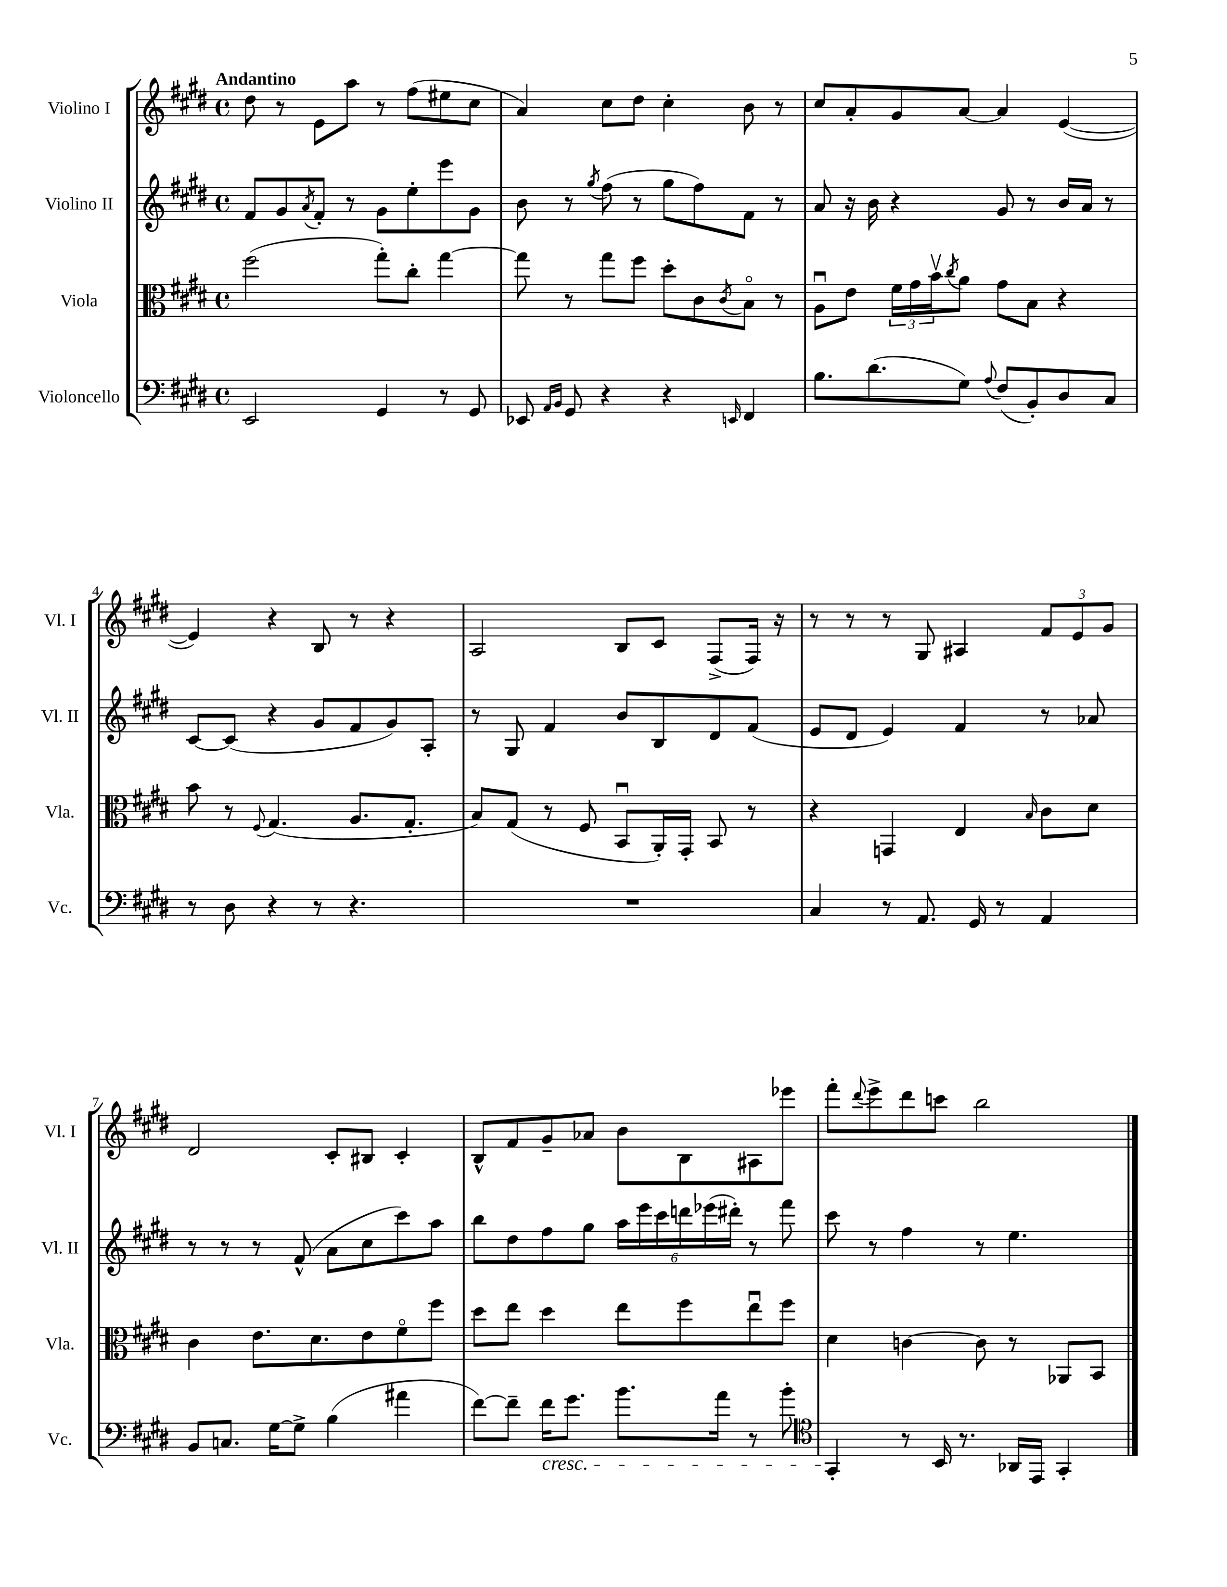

**kern	**kern	**kern	**kern
*part4	*part3	*part2	*part1
*staff4	*staff3	*staff2	*staff1
*I"Violoncello	*I"Viola	*I"Violino II	*I"Violino I
*I'Vc.	*I'Vla.	*I'Vl. II	*I'Vl. I
*clefF4	*clefC3	*clefG2	*clefG2
*k[f#c#g#d#]	*k[f#c#g#d#]	*k[f#c#g#d#]	*k[f#c#g#d#]
*M4/4	*M4/4	*M4/4	*M4/4
*met(c)	*met(c)	*met(c)	*met(c)
=1	=1	=1	=1
!	!	!	!LO:TX:a:B:t=Andantino
2EE/	(2ff#\	8f#/L	8dd#\
.	.	8g#/	8r
.	.	8qa/	.
.	.	8f#'/J	8e\L
.	.	8r	8aa\J
4GG#/	8gg#'\L)	8g#\L	8r
.	8cc#'\J	8ee'\	(8ff#\L
8r	[4gg#\	8eee\	8ee#X\
8GG#/	.	8g#\J	8cc#\J
=2	=2	=2	=2
8EE-X/	8gg#\]	8b\	4a/)
16qqAA/LL	.	.	.
16qqBB/JJ	.	.	.
8GG#/	8r	8r	.
.	.	8qgg#/	.
4r	8gg#\L	(8ff#\	8cc#\L
.	8ff#\J	8r	8dd#\J
4r	8dd#'\L	8gg#\L	4cc#'\
.	8c#\	8ff#\)	.
16qqEEn/	8qc#/	.	.
4FF#/	8B\J	8f#\J	8b\
.	8r	8r	8r
=3	=3	=3	=3
8.B\L	8Au\L	8a/	8cc#/L
.	8e\J	16r	8a'/
(8.d#\	.	16b\	.
.	24f#\LL	4r	8g#/
.	24g#\	.	.
.	24bv\J	.	.
.	8qcc#/	.	.
8G#\J)	8a\J	.	[8a/J
8qqA/	.	.	.
(8F#/L	8g#\L	8g#/	4a/]
8BB'/)	8B\J	8r	.
8D#/	4r	16b/LL	([4e/
.	.	16a/JJ	.
8C#/J	.	8r	.
!!LO:LB:g=z
=4	=4	=4	=4
8r	8b\	[8c#/L	4e/])
8D#\	8r	(8c#/J]	.
.	8qqF#/	.	.
4r	(4.G#/	4r	4r
8r	.	8g#/L	8B/
4.r	8.A/L	8f#/	8r
.	.	8g#/)	4r
.	8.G#'/J	.	.
.	.	8A'/J	.
=5	=5	=5	=5
1r	8B/L)	8r	2A/
.	(8G#/J	8G#/	.
.	8r	4f#/	.
.	8F#/	.	.
.	8BBu/L	8b/L	8B/L
.	16AA'/L)	8B/	8c#/J
.	16GG#'/JJ	.	.
.	8BB/	8d#/	(8F#^/L
.	8r	(8f#/J	16F#/Jk)
.	.	.	16r
=6	=6	=6	=6
4C#/	4r	8e/L	8r
.	.	8d#/J	8r
8r	4GGn/	4e/)	8r
8.AA/	.	.	8G#/
.	4E/	4f#/	4A#X/
16GG#/	.	.	.
8r	.	.	.
.	16qqB/	.	.
4AA/	8c#\L	8r	12f#/L
.	.	.	12e/
.	8d#\J	8a-X/	.
.	.	.	12g#/J
!!LO:LB:g=z
=7	=7	=7	=7
8BB/L	4c#\	8r	2d#/
8.Cn/J	.	8r	.
.	8.e\L	8r	.
[16G#\KL	.	.	.
8G#^\J]	.	(8f#^^/	.
.	8.d#\	.	.
(4B\	.	8a\L	8c#'/L
.	8e\	8cc#\	8B#X/J
4a#X\	8f#\	8ccc#\)	4c#'/
.	8ff#\J	8aa\J	.
=8	=8	=8	=8
[8f#\L)	8dd#\L	8bb\L	8B^^/L
8f#~\J]	8ee\J	8dd#\	8f#/
!LO:TX:b:i:t=cresc.	!	!	!
16f#\KL	4dd#\	8ff#\	8g#~/
8.g#\J	.	.	.
.	.	8gg#\J	8a-X/J
8.b\L	8ee\L	24aa\LL	8b\L
.	.	24eee\	.
.	.	24ccc#\	.
.	8ff#\	24dddn\	8B\
.	.	(24eee-X\	.
16a\Jk	.	.	.
.	.	24ddd#X'\JJ)	.
8r	8eeu\	8r	8A#X\
8b'\	8ff#\J	8fff#\	8eee-X\J
=9	=9	=9	=9
*clefC4	*	*	*
4GG#'/	4d#\	8ccc#\	8fff#'\L
.	.	.	8qqddd#/
.	.	8r	8eee^\
8r	[4cn\	4ff#\	8ddd#\
16BB/	.	.	8cccn\J
8.r	.	.	.
.	8c\]	8r	2bb\
16AA-X/LL	8r	4.ee\	.
16EE/JJ	.	.	.
4GG#'/	8AA-X/L	.	.
.	8BB/J	.	.
==	==	==	==
*-	*-	*-	*-
